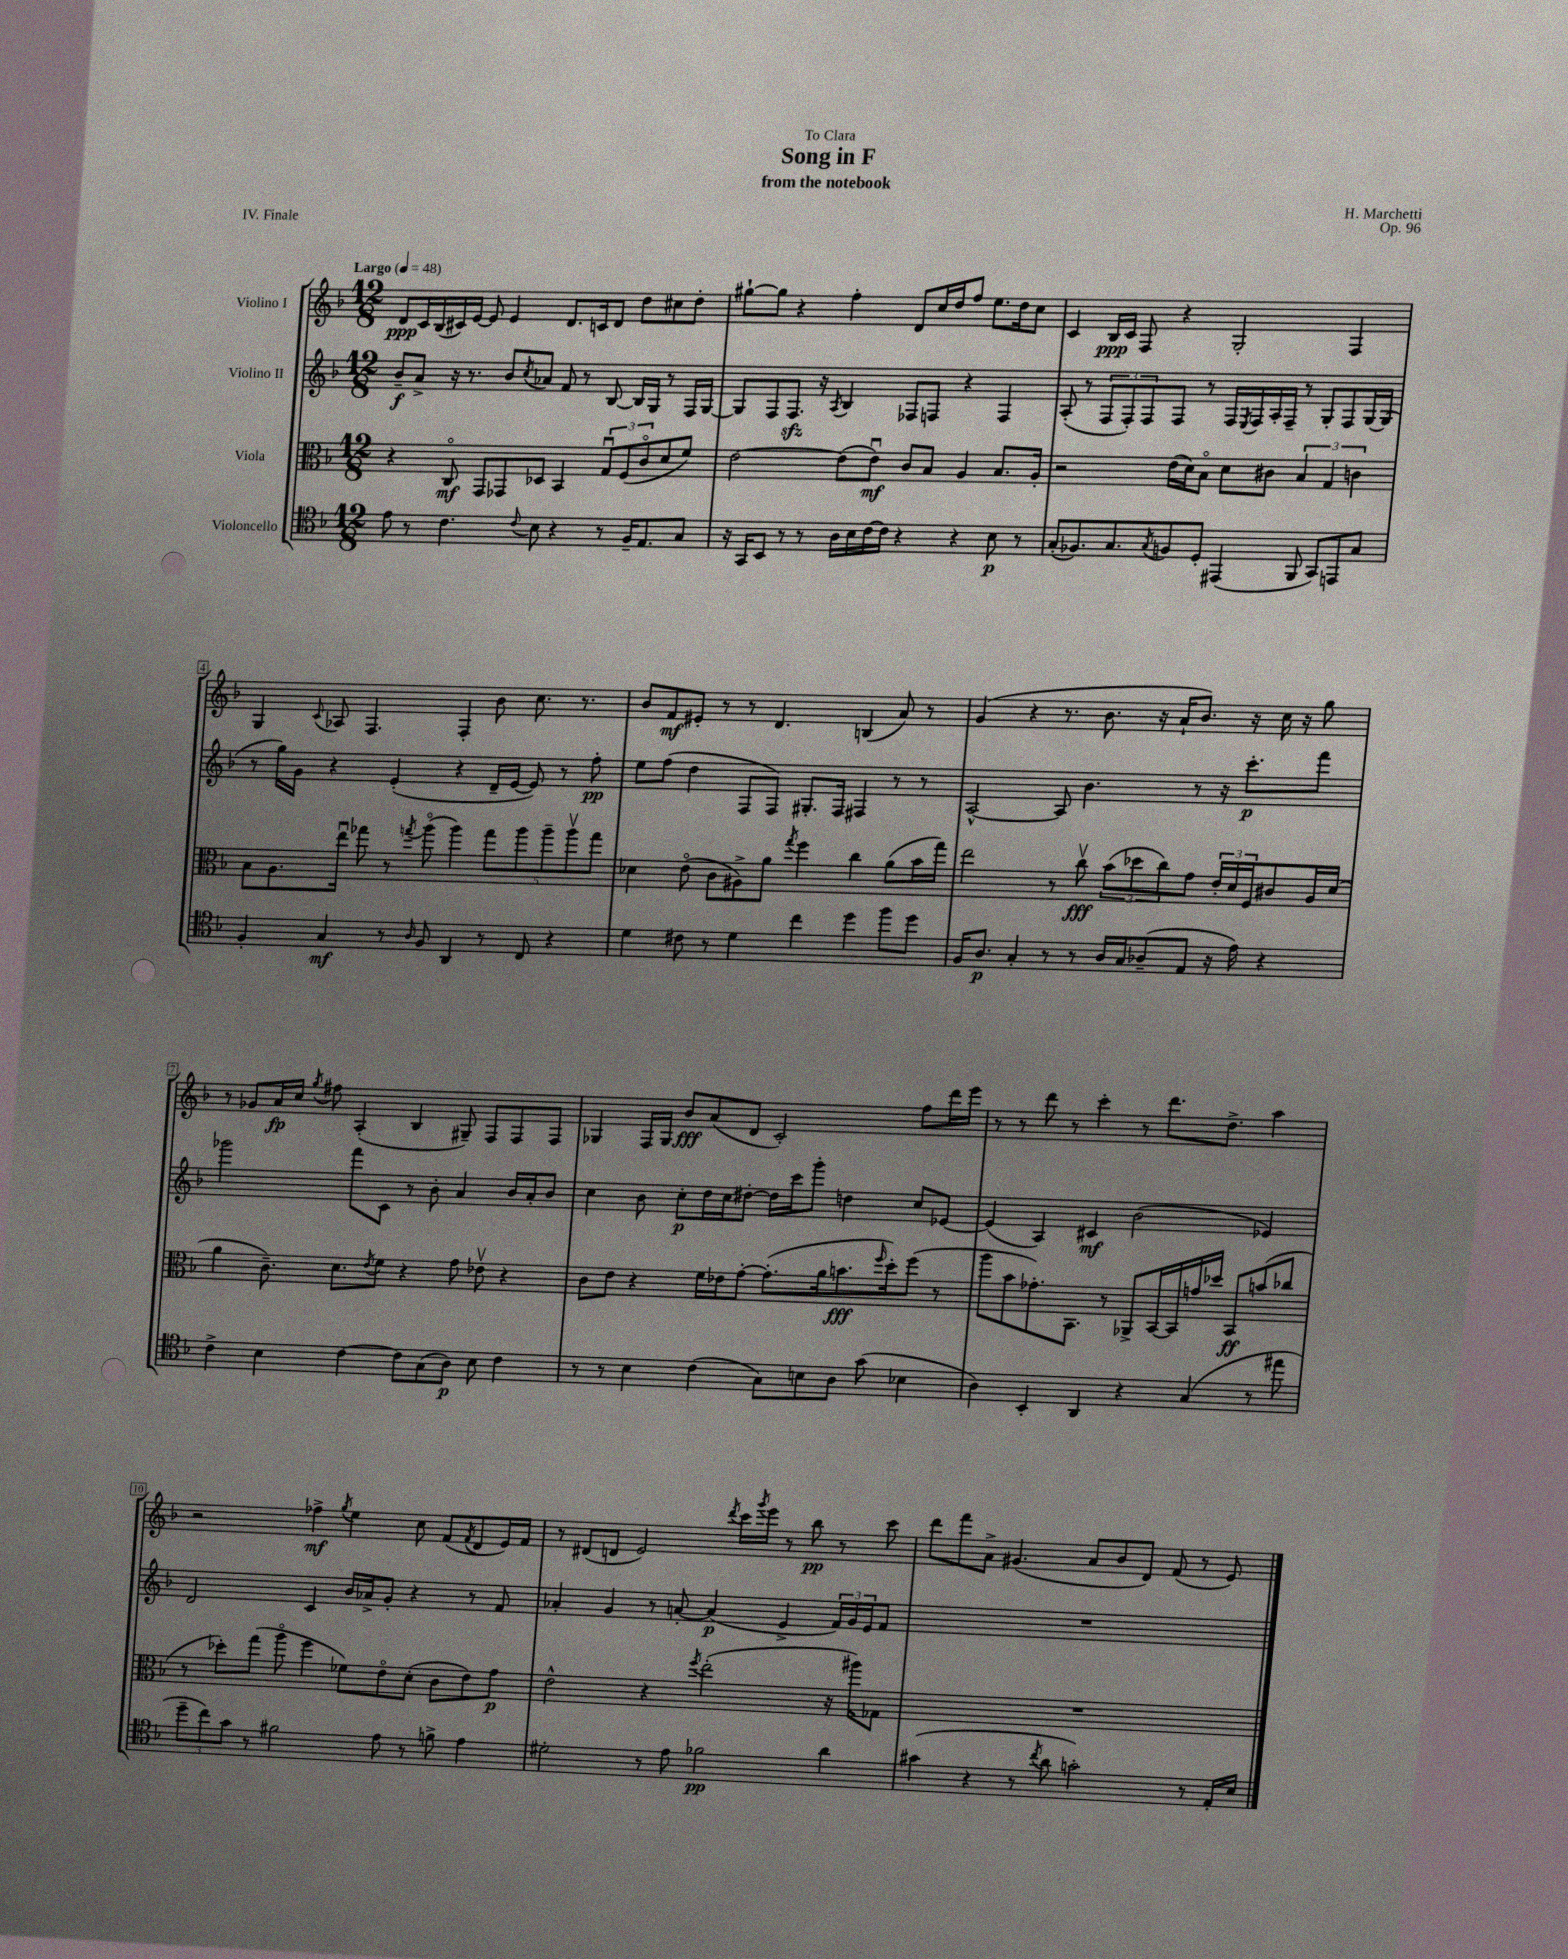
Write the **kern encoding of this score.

**kern	**kern	**kern	**kern
*staff4	*staff3	*staff2	*staff1
*clefC4	*clefC3	*clefG2	*clefG2
*k[b-]	*k[b-]	*k[b-]	*k[b-]
*M12/8	*M12/8	*M12/8	*M12/8
*MM48	*MM48	*MM48	*MM48
8e	4r	8b-~	8d
8r	.	8a^	16c
.	.	.	(16B-
4.c	8Co	16r	16c#)
.	.	8.r	[16e
.	8GG	.	8e]
.	8GG-	8b-	4e
8qqc	.	8qcc	.
8B-	8D-	8a-	.
4r	4BB-	8f	8.d
.	.	8r	.
.	.	.	16c
8r	12Gu	[8B-	8d
.	(12F	.	.
16F~	.	16B-]	8dd
.	12co	.	.
8.E	.	16G	.
.	8d	8r	8cc#
8G	8f)	16F	8dd'
.	.	[16G	.
=	=	=	=
16r	[2e	8G]	[8gg#`
16GG	.	.	.
8BB-	.	8F	8gg#]
8r	.	8.F	4r
8r	.	.	.
.	.	16r	.
.	.	8qA	.
16A	(8e]	4B-	4ff'
16B-	.	.	.
[16c	8eu)	.	.
16c]	.	.	.
4r	8c	8F-	8d
.	8B-	8F	16cc
.	.	.	16dd
4r	4A	4r	8ff
.	.	.	8.ee
8B-	8.B-	4F	.
.	.	.	16dd
8r	.	.	8cc
.	16A'	.	.
=	=	=	=
(8G'	2r	(8A'	4c
8.F-)	.	8r	.
.	.	12F	16B-
8.G	.	.	16c
.	.	12F')	.
.	.	.	8F
.	.	12F	.
8qG	.	.	.
8F	(16e	8F	4r
.	16d)	.	.
8D'	8B-o	8r	.
(4EE#	8d	16F	2G'
.	.	8qE	.
.	.	16F	.
.	8c#	16A'	.
.	.	16F~	.
8FF	6B-	8r	.
8GG)	.	8G'	.
.	6G	.	.
8EE	.	8F	4F
.	6c	.	.
8G	.	[16G	.
.	.	(16G]	.
=	=	=	=
4F'	8B-	8r	4G
.	8.A	16gg)	.
.	.	16g	.
.	.	.	8qqc
4G	.	4r	8A-
.	16eeu	.	.
.	8gg-	.	4.F
8r	8r	(4e'	.
16qqA	8qgg	.	.
8F	(8aao	.	.
4AA	4aa)	4r	4F'
8r	10gg	16d~	8b-
.	.	[16e	.
.	10aa	.	.
8C	.	8e])	8.cc
.	10aa~	.	.
4r	.	8r	.
.	10aav	.	.
.	.	.	8.r
.	.	8ff'	.
.	10gg	.	.
=	=	=	=
4d	4d-	8ee	8b-
.	.	(8ff	8f
8c#	(8eo	4dd	8e#'
8r	8c	.	8r
4d	8A#^)	8F	8r
.	8a	8F)	4.d
.	8qgg	.	.
4cc	4ff	8.G#'	.
.	.	16F	.
4dd	4cc	4F#	(4B
8ff	(8a	8r	8a)
8dd	16b-	8r	8r
.	16gg)	.	.
=	=	=	=
16F	2ee	[2A^^	(4g
8.A	.	.	.
4G'	.	.	4r
8r	8r	8A]	8.r
8r	8ccv	4.b-	.
.	.	.	8.b-
16A	(12b-	.	.
16G	.	.	.
.	12dd-	.	.
(8A-~	.	.	16r
.	12cc)	.	.
.	.	.	16a`
8E	8g	8r	8.b-)
16r	24e'	16r	.
.	24d	.	.
16e)	.	8.ccc'	16r
.	24F	.	.
4r	8c#	.	16cc
.	.	.	16r
.	16A	8fff	8gg
.	(16d	.	.
=	=	=	=
4c^	4a	2ggg-	8r
.	.	.	8g-
4B-	8.c~)	.	16a
.	.	.	16cc
.	.	.	8qgg
.	.	.	8ff#
.	8.d	.	.
[4c	.	8fff	(4A'
.	8qe	.	.
.	8f	8c	.
8c]	4r	8r	4B-
(8G	.	8b-'	.
8A)	8g	4a	8G#~)
8B-	8e-v	.	8F
4c	4r	16b-	8F
.	.	16a'	.
.	.	8b-	8F
=	=	=	=
8r	8c	4cc	4G-
8r	8e	.	.
4B-	4r	8b-	16F
.	.	.	16G-
.	.	8cc'	8b-
(4c	16f	16dd	(8a
.	16e-	16cc	.
.	[8g'	[8dd#'	8d
8G)	(8.g']	16dd#]	2c')
.	.	16ccc	.
8B	.	8ggg'	.
.	16a	.	.
8A	8.b	4dd	.
(8g	.	.	.
.	16qqff	.	.
.	16dd')	.	.
4B-	(8ff	8cc	8ff
.	8r	[8e-	16ddd
.	.	.	16eee
=	=	=	=
4A)	8aa	(4e-]	8r
.	8b-	.	8r
4BB-'	8.g-')	4A)	8ddd
.	.	.	8r
.	8.BB-	.	.
4AA	.	4c#	4ccc'
.	8r	.	.
4r	8AA-^	(2b-	8r
.	[16BB-	.	8.ddd
.	16BB-]	.	.
(4G	16g	.	.
.	16dd-	.	8.dd^
.	8BB-	.	.
8r	(8b	4e-)	4aa
8ee#	8cc-	.	.
=	=	=	=
12dd~	8r	2d	2r
12cc)	.	.	.
.	8dd-')	.	.
12g	.	.	.
8r	(8gg	.	.
2f#	8aao	.	.
.	4ff	4c	4ff-^
.	.	.	8qgg
.	8f-)	16b-	4ee
.	.	16a-^	.
8e	8eo	8g'	.
8r	(8d'	4r	8cc
8f^	8c	.	(8f
.	.	.	8qf
4e	8e)	8r	8d
.	8g	8f	16e)
.	.	.	16f
=	=	=	=
2d#'	2e^^	4a-'	8r
.	.	.	(8d#
.	.	4g	8d
.	.	.	2e)
8r	4r	8r	.
8e	.	[8a'	.
.	8qff	.	.
2f-	(2ee'	(4a]	.
.	.	.	8qddd
.	.	.	16ccc
.	.	.	8qggg
.	.	.	16eee
.	.	4e^	8r
.	.	.	8bb-
4a	16r	24f)	8r
.	.	24g	.
.	16aa#)	.	.
.	.	24e	.
.	8G-	8f	8ccc
=	=	=	=
(4g#	1.r	1.r	8ddd
.	.	.	8fff
4r	.	.	8a^
.	.	.	(4.g#
8r	.	.	.
8qcc	.	.	.
8a	.	.	.
2g')	.	.	8a
.	.	.	8b-
.	.	.	8d)
.	.	.	(8f
8r	.	.	8r
16E'	.	.	8e)
16B-	.	.	.
==	==	==	==
*-	*-	*-	*-
